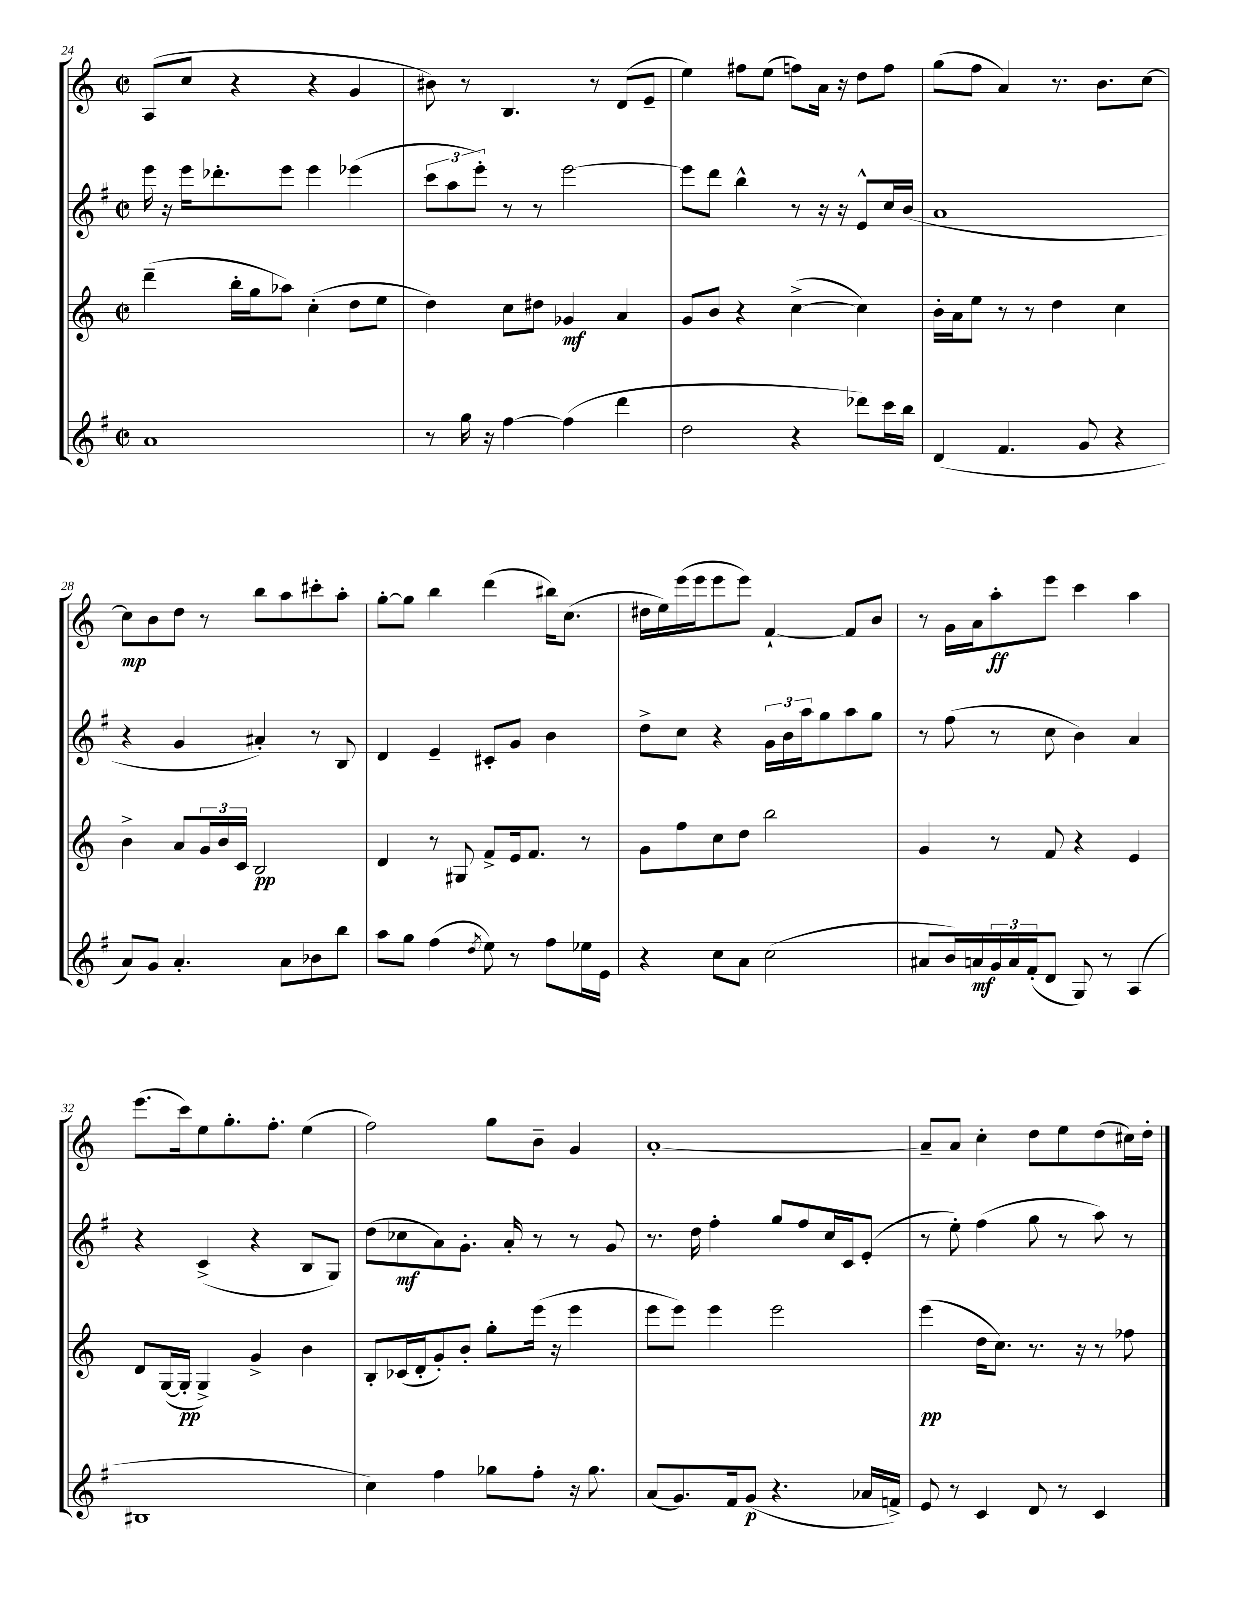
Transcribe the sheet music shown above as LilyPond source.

<<
\new StaffGroup <<
\new Staff = "s0" {
    \clef treble \key c \major \defaultTimeSignature \time 2/2
    a8( c''8 r4 r4 g'4 |
    bis'8) r8 b4. r8 d'8( e'8-- |
    e''4) fis''8 e''8( f''8) a'16 r16 d''8 f''8 |
    g''8( f''8 a'4) r8. b'8. c''8~ |
    c''8\mp b'8 d''8 r8 b''8 a''8 cis'''8-. a''8-. |
    g''8~-. g''8 b''4 d'''4( bis''16) c''8.( |
    dis''16 e''16) e'''16( e'''16 e'''8 e'''8) f'4~-! f'8 b'8 |
    r8 g'16 a'16 a''8-.\ff e'''8 c'''4 a''4 |
    e'''8.( c'''16) e''8 g''8.-. f''8.-. e''4( |
    f''2) g''8 b'8-- g'4 |
    a'1~-. |
    a'8-- a'8 c''4-. d''8 e''8 d''8( cis''16) d''16-. \bar "|." |
}
\new Staff = "s1" {
    \clef treble \key g \major \defaultTimeSignature \time 2/2
    e'''16 r16 e'''16 des'''8.-. e'''8 e'''4 ees'''4( |
    \tuplet 3/2 { c'''8 a''8 e'''8-.) } r8 r8 e'''2~ |
    e'''8 d'''8 b''4-^ r8 r16 r16 e'8-^ c''16 b'16( |
    a'1 |
    r4 g'4 ais'4-.) r8 b8 |
    d'4 e'4-- cis'8-. g'8 b'4 |
    d''8-> c''8 r4 \tuplet 3/2 { g'16 b'16 a''16 } g''8 a''8 g''8 |
    r8 fis''8( r8 c''8 b'4) a'4 |
    r4 c'4->( r4 b8 g8) |
    d''8( ces''8\mf a'8) g'8.-. a'16-. r8 r8 g'8 |
    r8. d''16 fis''4-. g''8 fis''8 c''16 c'16 e'8-.( |
    r8 e''8-.) fis''4( g''8 r8 a''8) r8 \bar "|." |
}
\new Staff = "s2" {
    \clef treble \key c \major \defaultTimeSignature \time 2/2
    d'''4--( b''16-. g''16 aes''8) c''4-.( d''8 e''8 |
    d''4) c''8 dis''8 ges'4\mf a'4 |
    g'8 b'8 r4 c''4~->( c''4) |
    b'16-. a'16 e''8 r8 r8 d''4 c''4 |
    b'4-> a'8 \tuplet 3/2 { g'16 b'16 c'16 } b2\pp |
    d'4 r8 gis8 f'8-> e'16 f'8. r8 |
    g'8 f''8 c''8 d''8 b''2 |
    g'4 r8 f'8 r4 e'4 |
    d'8 g16~( g16-.\pp g4->) g'4-> b'4 |
    b8-. ces'16( d'16-. g'8-.) b'8-. g''8-. e'''16( r16 e'''4 |
    e'''8 e'''8) e'''4 e'''2 |
    e'''4\pp( d''16 c''8.) r8. r16 r8 fes''8 \bar "|." |
}
\new Staff = "s3" {
    \clef treble \key g \major \defaultTimeSignature \time 2/2
    a'1 |
    r8 g''16 r16 fis''4~ fis''4( d'''4 |
    d''2 r4 des'''8) c'''16 b''16 |
    d'4( fis'4. g'8 r4 |
    a'8) g'8 a'4.-. a'8 bes'8 b''8 |
    a''8 g''8 fis''4( \acciaccatura { d''8 } e''8) r8 fis''8 ees''16 e'16 |
    r4 c''8 a'8 c''2( |
    ais'8 b'16) a'16\mf \tuplet 3/2 { g'16 a'16 fis'16-.( } d'8 g8) r8 a4( |
    bis1 |
    c''4) fis''4 ges''8 fis''8-. r16 ges''8. |
    a'8( g'8.) fis'16 g'8\p( r4. aes'16 f'16->) |
    e'8 r8 c'4 d'8 r8 c'4 \bar "|." |
}
>>
>>
\layout { \context { \Score currentBarNumber = #24 } }
